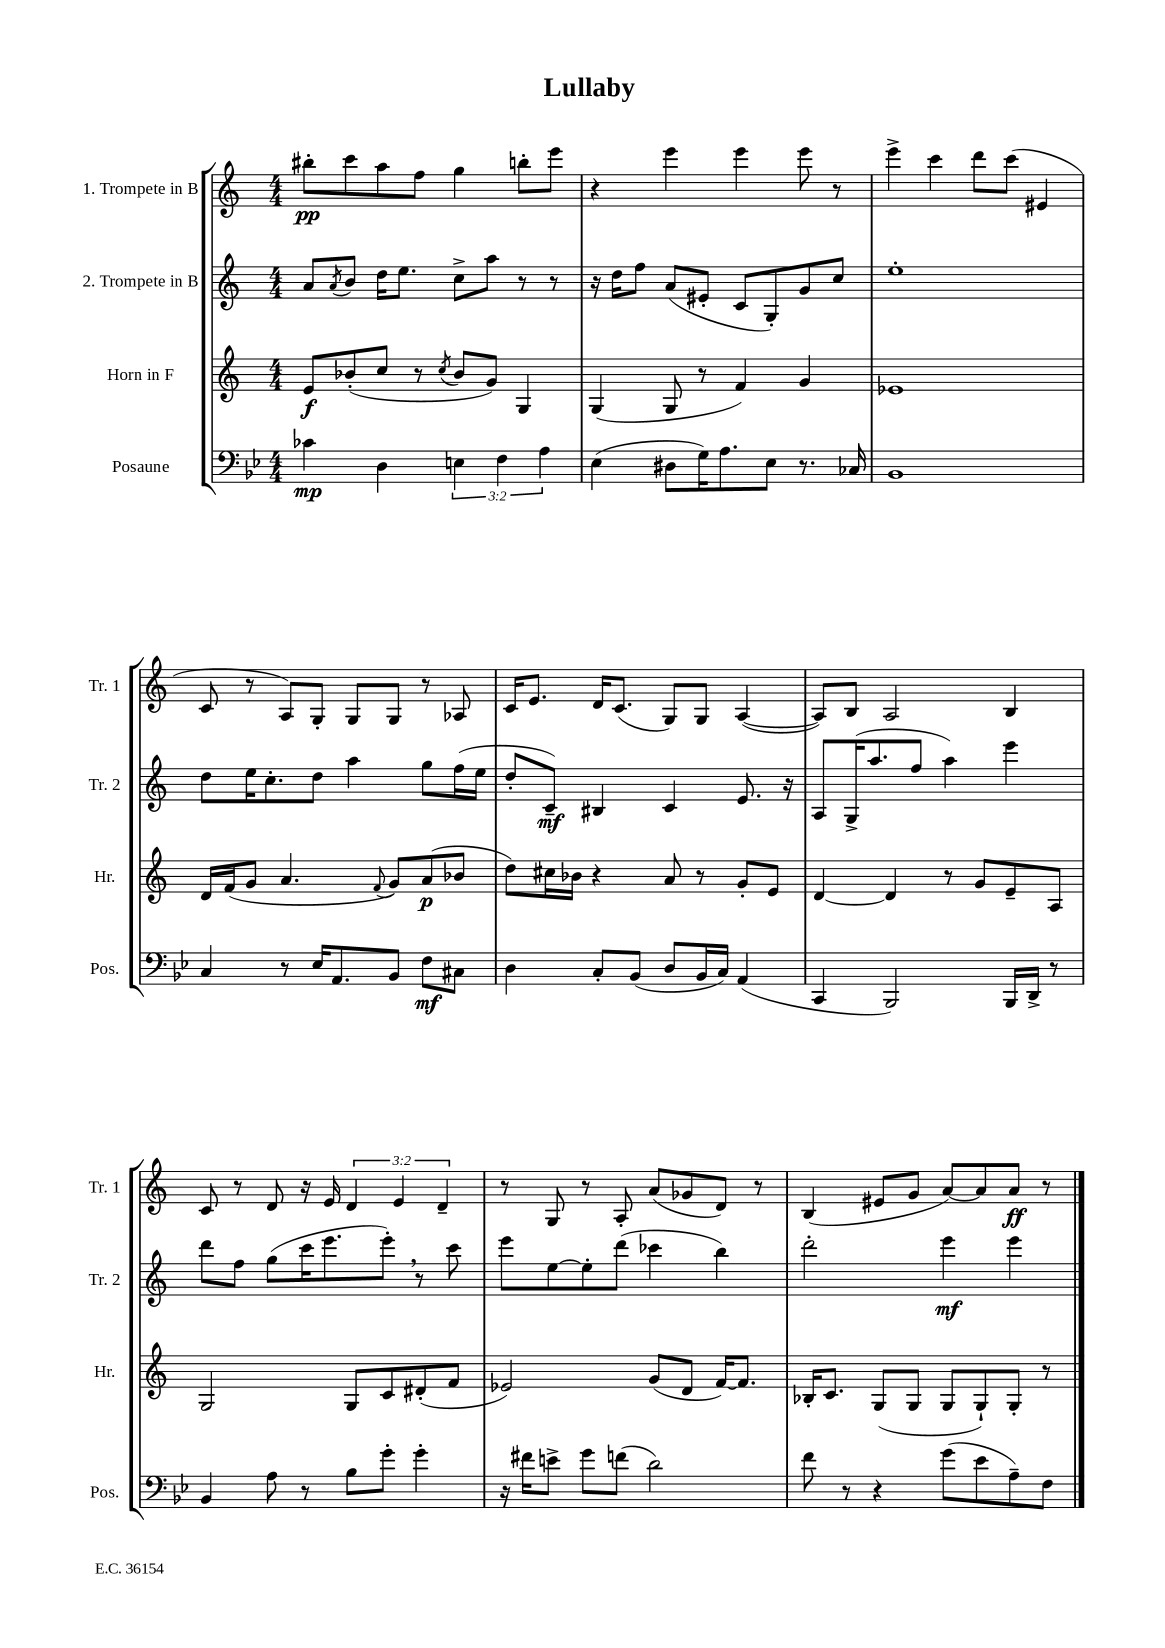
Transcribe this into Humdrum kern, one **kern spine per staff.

**kern	**kern	**kern	**kern
*staff4	*staff3	*staff2	*staff1
*clefF4	*clefG2	*clefG2	*clefG2
*k[b-e-]	*k[]	*k[]	*k[]
*M4/4	*M4/4	*M4/4	*M4/4
4c-\	8e/L	8a/L	8bb#'\L
.	.	8qa/	.
.	(8b-'/	8b/J	8ccc\
4D\	8cc/J	16dd\LK	8aa\
.	.	8.ee\J	.
.	8r	.	8ff\J
.	8qcc/	.	.
6E\	8b-/L	8cc^\L	4gg\
.	8g/J)	8aa\J	.
6F\	.	.	.
.	4G/	8r	8bb'\L
6A\	.	.	.
.	.	8r	8eee\J
=	=	=	=
(4E-\	(4G/	16r	4r
.	.	16dd\LK	.
.	.	8ff\J	.
8D#\L	8G/	(8a/L	4eee\
16G\K)	8r	8e#'/J	.
8.A\	.	.	.
.	4f/)	8c/L	4eee\
8E-\J	.	8G'/)	.
8.r	4g/	8g/	8eee\
.	.	8cc/J	8r
16C-/	.	.	.
=	=	=	=
1BB-	1e-	1ee'	4eee^\
.	.	.	4ccc\
.	.	.	8ddd\L
.	.	.	(8ccc\J
.	.	.	4e#/
=	=	=	=
4C/	16d/LL	8dd\L	8c/
.	(16f/J	.	.
.	8g/J	16ee\K	8r
.	.	8.cc'\	.
8r	4.a/	.	8A/L)
16E-/LK	.	8dd\J	8G'/J
8.AA/	.	.	.
.	.	4aa\	8G/L
.	8qqf/	.	.
8BB-/J	8g/L)	.	8G/J
8F\L	(8a/	8gg\L	8r
8C#\J	8b-/J	(16ff\L	8A-/
.	.	16ee\JJ	.
=	=	=	=
4D\	8dd\L)	8dd'/L	16c/LK
.	.	.	8.e/J
.	16cc#\L	8c~/J)	.
.	16b-\JJ	.	.
8C'/L	4r	4B#/	16d/LK
.	.	.	(8.c/J
(8BB-/J	.	.	.
8D/L	8a/	4c/	8G/L)
16BB-/L	8r	.	8G/J
16C/JJ)	.	.	.
(4AA/	8g'/L	8.e/	([4A/
.	8e/J	.	.
.	.	16r	.
=	=	=	=
4CC/	[4d/	8A/L	8A/]L)
.	.	(16G^/K	8B/J
.	.	8.aa/	.
2BBB-/)	4d/]	.	2A/
.	.	8ff/J	.
.	8r	4aa\)	.
.	8g/L	.	.
16BBB-/LL	8e~/	4eee\	4B/
16DD^/JJ	.	.	.
8r	8A/J	.	.
=	=	=	=
4BB-/	2G/	8ddd\L	8c/
.	.	8ff\J	8r
8A\	.	(8gg\L	8d/
8r	.	16ccc\K	16r
.	.	8.eee\	16e/
8B-\L	8G/L	.	6d/
8g'\J	8c/	8eee'\J)	.
.	.	.	6e/
4g'\	(8d#'/	8r	.
.	.	.	6d~/
.	8f/J	8ccc\	.
=	=	=	=
16r	2e-/)	8eee\L	8r
16f#\LK	.	.	.
8e^\J	.	[8ee\	8G/
8g\L	.	8ee'\]	8r
(8f\J	.	(8ddd\J	8A'/
2d\)	(8g/L	4ccc-\	(8a/L
.	8d/J	.	8g-/
.	[16f/LK)	4bb\)	8d/J)
.	8.f/]J	.	.
.	.	.	8r
=	=	=	=
8f\	16B-'/LK	2ddd'\	(4B/
.	8.c/J	.	.
8r	.	.	.
4r	(8G/L	.	8e#/L
.	8G/J	.	8g/J
(8g\L	8G/L	4eee\	[8a/L)
8e-\	8G`/)	.	8a/]
8A~\)	8G'/J	4eee\	8a/J
8F\J	8r	.	8r
==	==	==	==
*-	*-	*-	*-
